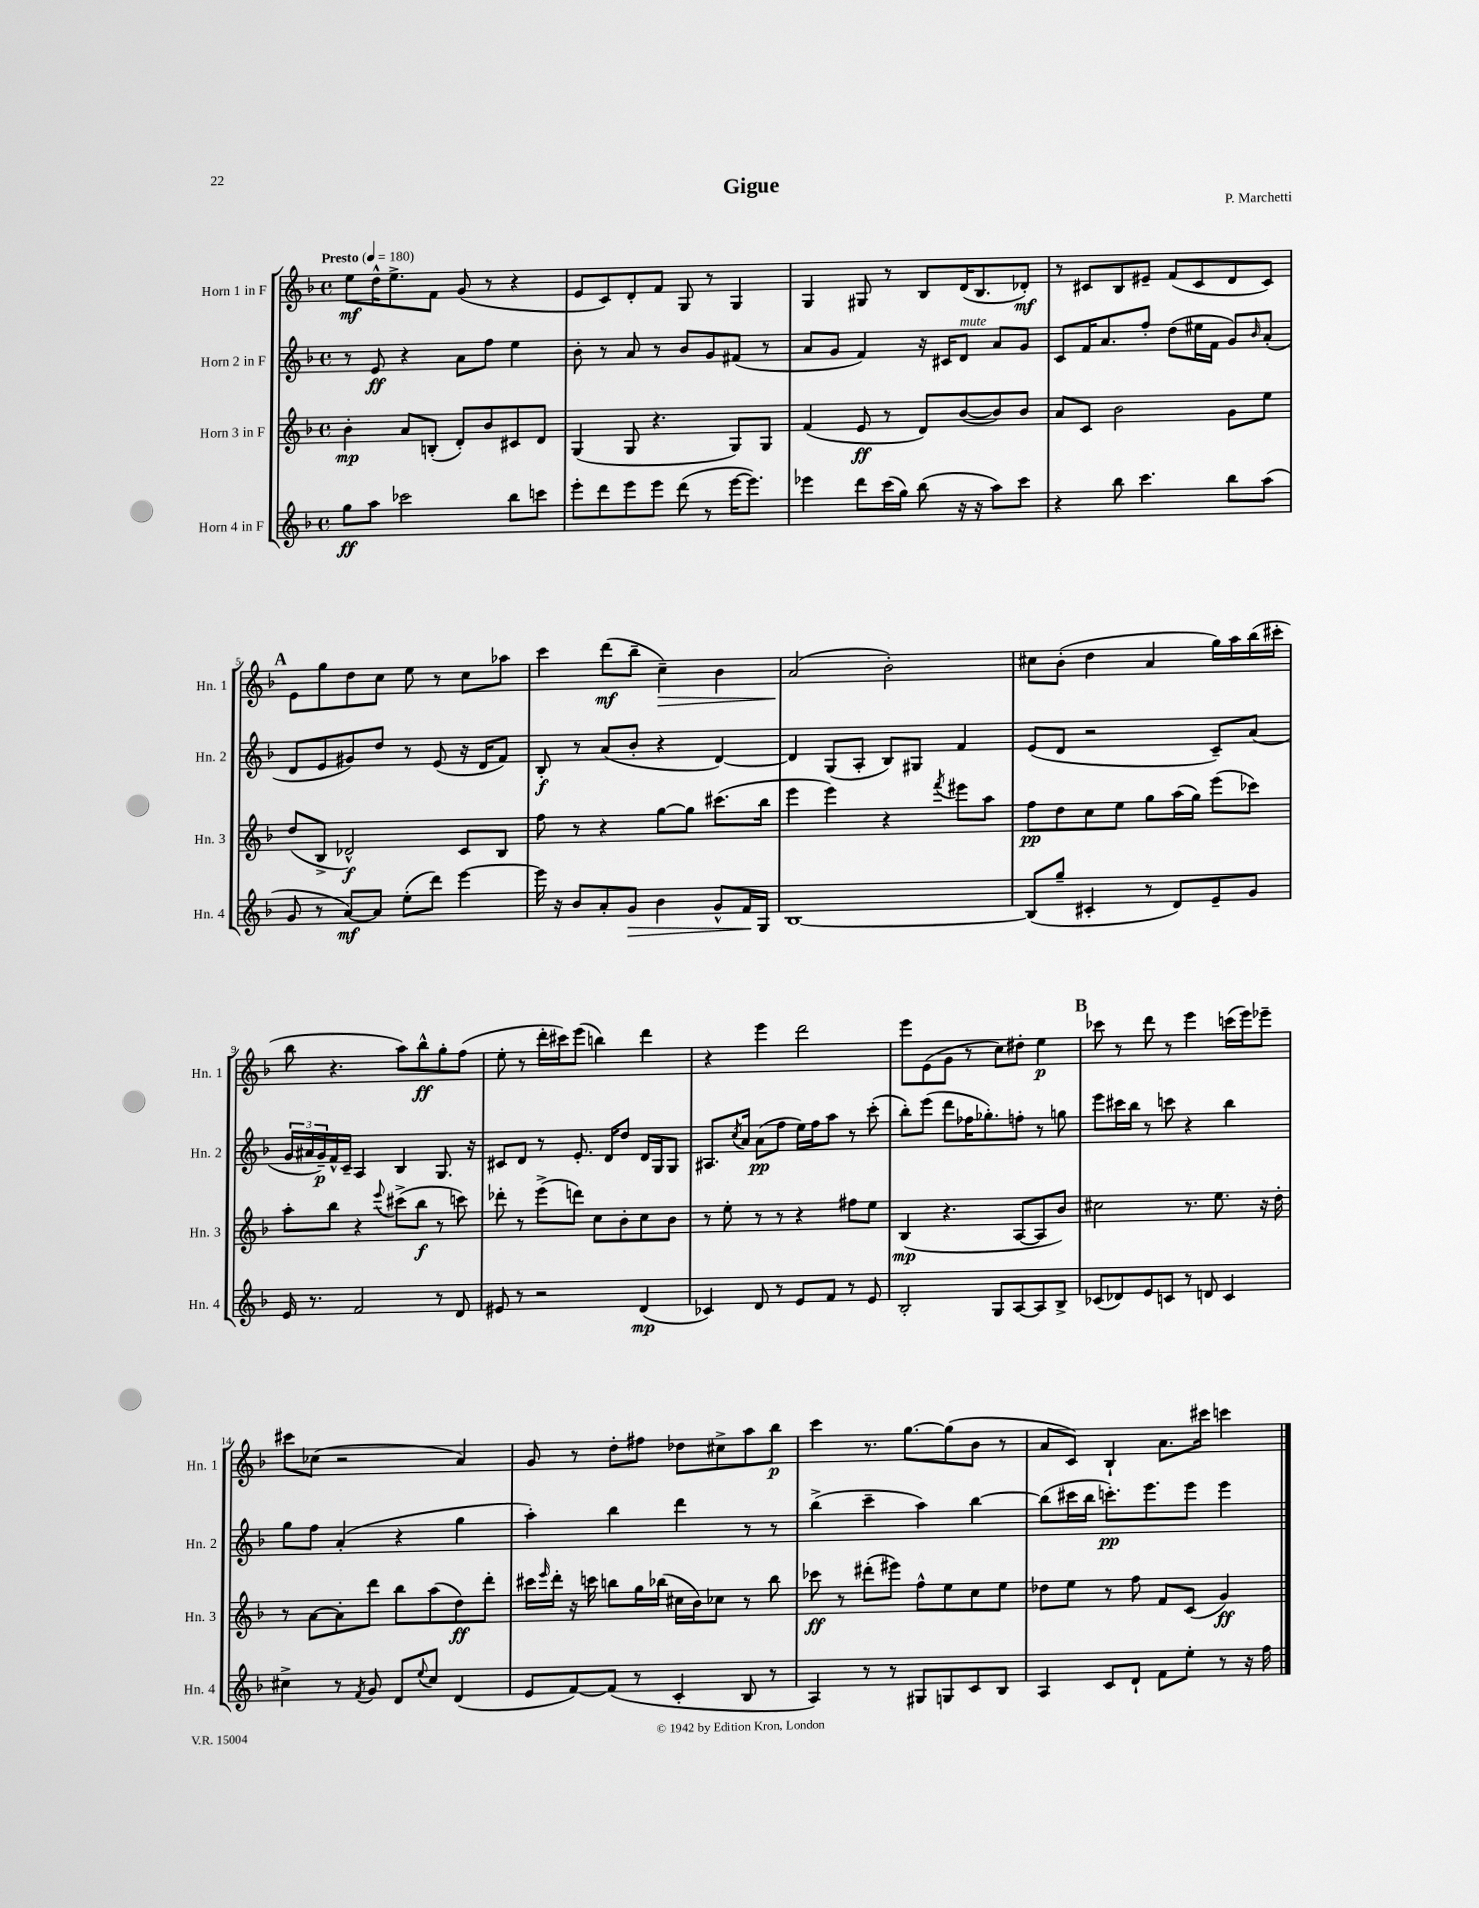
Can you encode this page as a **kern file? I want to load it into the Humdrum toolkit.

**kern	**kern	**kern	**kern
*staff4	*staff3	*staff2	*staff1
*clefG2	*clefG2	*clefG2	*clefG2
*k[b-]	*k[b-]	*k[b-]	*k[b-]
*M4/4	*M4/4	*M4/4	*M4/4
*met(c)	*met(c)	*met(c)	*met(c)
*MM180	*MM180	*MM180	*MM180
8gg\L	4b-'\	8r	8ee\L
8aa\J	.	8e/	16dd^^\K
.	.	.	8.ee^\
2ccc-\	8a/L	4r	.
.	(8B'/J	.	8f\J
.	8d'/L)	8a\L	(8g/
.	8b-/	8ff\J	8r
8bb-\L	8c#/	4ee\	4r
8ccc\J	8d/J	.	.
=	=	=	=
8eee'\L	(4G/	8b-'\	8e/L
8ddd\	.	8r	8c/)
8eee\	8G/	8a/	8d'/
8eee\J	4.r	8r	8f/J
(8ddd\	.	8b-/L	8G/
8r	.	8g/	8r
[16eee\LK	8G/L)	(8f#/J	4G/
8.eee\]J)	.	.	.
.	8G/J	8r	.
=	=	=	=
4eee-\	(4f/	8a/L	4G/
.	.	8g/J	.
8ddd\L	8e/	4f/)	8G#/
(16ccc\L	8r	.	8r
16gg\JJ)	.	.	.
(8bb-\	8d/L)	16r	8B-/L
.	.	16c#/LK	.
16r	([8b-/	8d/J	(16d/K
16r	.	.	8.B-/
8aa\L)	8b-/])	8a/L	.
8ccc\J	8b-/J	8g/J	8d-'/J)
=	=	=	=
4r	8a/L	8c/L	8r
.	8c/J	16f/K	8c#/L
.	.	8.a/	.
8bb-\	2b-\	.	8B-/
4.ccc\	.	8ff'/J	8e#~/J
.	.	(8dd\L	(8f/L
.	.	16ee#\L	8c#/
.	.	16f\JJ	.
8bb-\L	8g\L	8g/L)	8d/
.	.	16qqb-/	.
(8aa\J	8ee\J	(8a'/J	8c#/J)
=	=	=	=
8g/	(8dd/L	8d/L	8e\L
8r	8B-^/J	8e/	8gg\
[8a/L)	2d-^^/)	8g#/)	8dd\
8a/]J	.	8dd/J	8cc\J
(8ee'\L	.	8r	8ee\
8ddd\J)	.	(8e/	8r
[4eee\	8c/L	16r	8cc\L
.	.	16d/LK	.
.	8B-/J	8f/J)	8aa-\J
=	=	=	=
16eee\]	8ff\	8B-'/	4ccc\
16r	.	.	.
8b-/L	8r	8r	.
8a'/	4r	(8a/L	(8ddd\L
8g/J	.	8b-'/J	8bb-~\J
4b-\	[8gg\L	4r	4cc~\)
.	8gg\]J	.	.
8g^^/L	(8.ccc#\L	[4d/)	4b-\
16f/L	.	.	.
16G/JJ	16bb-\Jk	.	.
=	=	=	=
[1B-	4eee\	4d/]	(2a/
.	4eee\)	(8G/L	.
.	.	8A'/J	.
.	4r	8B-/L)	2b-'\)
.	.	8G#/J	.
.	8qfff/	.	.
.	8eee#\L	4f/	.
.	8aa\J	.	.
=	=	=	=
(8B-/]L	8ff\L	(8e/L	8cc#\L
8gg~/J	8dd\	8d/J	(8b-'\J
4c#'/	8cc\	2r	4dd\
.	8ee\J	.	.
8r	8gg\L	.	4a/
8d/L)	(16aa\L	.	.
.	16gg\JJ)	.	.
8e~/	(8eee\L	8c~/L)	16gg\LL)
.	.	.	16aa\
8g/J	8ccc-\J)	(8a/J	(16bb-\
.	.	.	16ccc#'\JJ
=	=	=	=
16e/	8aa'\L	24g/LL	8bb-\
.	.	24a#/	.
8.r	.	.	.
.	.	24g~/)	.
.	8bb-\J	16f^^/	4.r
.	.	16c~/JJ	.
2f/	4r	4A/	.
.	8qqeee/	.	.
.	(8ccc#^\L	4B-/	8aa\L)
.	8bb-\J	.	8bb-^^\
8r	8r	8.G/	8gg'\
8d/	8ccc\)	.	(8ff\J
.	.	16r	.
=	=	=	=
8e#/	8ddd-'\	8c#/L	8ee'\
8r	8r	8d/J	8r
2r	(8eee^\L	8r	16ddd'\LL
.	.	.	16ccc#\J)
.	8ddd\J)	8.e'/	(8eee\J
.	8cc\L	.	4bb\)
.	.	16d/LK	.
.	8b-'\	8dd/J	.
(4d/	8cc\	16d/LL	4ddd\
.	.	16G/J	.
.	8b-\J	8G/J	.
=	=	=	=
4c-/)	8r	8.A#/L	4r
.	8ee'\	.	.
.	.	8qcc/	.
.	.	16a/Jk	.
8d/	8r	(8a\L	4eee\
8r	8r	8ff\J	.
8e/L	4r	16ee\LL)	2ddd\
.	.	16ff\J	.
8f/J	.	8aa\J	.
8r	8ff#\L	8r	.
8e/	8ee\J	(8ccc'\	.
=	=	=	=
2B-'/	(4B-/	8bb-'\L)	8eee\L
.	.	(8eee\J	(8e\
.	4.r	8ddd\L	8g\J
.	.	16ff-\K	8r
.	.	8.gg-'\)	.
8G/L	.	.	8cc\L)
[8A/	[8A/L	8ff'\J	8dd#'\J
8A/]	8A/]	8r	4ee\
8B-^/J	8b-/J)	8gg\	.
=	=	=	=
(8c-/L	2cc#\	8eee\L	8ccc-\
8d-/)	.	16ccc#\L	8r
.	.	16bb-\JJ	.
8e/	.	8r	8ddd\
8c/J	.	8ccc\	8r
8r	8.r	4r	4eee\
8d/	.	.	.
.	8.ee\	.	.
4c/	.	4bb-\	(16ccc\LL
.	.	.	16eee\J)
.	16r	.	8eee-~\J
.	16dd'\	.	.
=	=	=	=
4cc#^\	8r	8gg\L	8ccc#\L
.	[8a\L	8ff\J	(8cc-\J
8r	8a'\]	(4a'/	2r
8qf/	.	.	.
8g/	8ddd\J	.	.
8d/L	8bb-\L	4r	.
8qqee/	.	.	.
8cc#/J	(8aa\	.	.
(4d/	8dd\)	4gg\	4a/)
.	8ddd'\J	.	.
=	=	=	=
8e/L	16ccc#\LL	4aa'\)	8g/
.	16qqeee/	.	.
.	16ddd'\JJ	.	.
[8f/)	16r	.	8r
.	16ccc\	.	.
(8f/]J	8bb\L	4bb-\	8dd'\L
8r	16gg\L	.	8ff#\J
.	(16bb-\JJ	.	.
4c'/	16cc#\LL	4ddd\	8dd-\L
.	16b-\J)	.	.
.	8cc-\J	.	8cc#^\
8B-/	8r	8r	8aa\
8r	8bb-\	8r	8bb-\J
=	=	=	=
4A/)	8ccc-\	(4bb-^\	4ccc\
.	8r	.	.
8r	(8ddd#'\L	4ccc~\	8.r
8r	8eee#\J)	.	.
.	.	.	[8.gg\L
8G#/L	8ff^^\L	4aa\)	.
8G/	8ee\	.	(8gg\]
8c/	8cc\	[4bb-\	8b-\J
8B-/J	8ee\J	.	8r
=	=	=	=
4A/	8dd-\L	(8bb-\]L	8a/L
.	8ee\J	16ccc#\L	8c/J)
.	.	16bb-\JJ	.
8c/L	8r	8.ccc'\L)	4B-`/
8d`/J	8ff\	.	.
.	.	8.eee\	.
8f\L	8f/L	.	8.a\L
8ee'\J	(8c/J	8eee\J	.
.	.	.	16ccc#\Jk
8r	4g/)	4eee\	4ccc\
16r	.	.	.
16ff\	.	.	.
==	==	==	==
*-	*-	*-	*-
